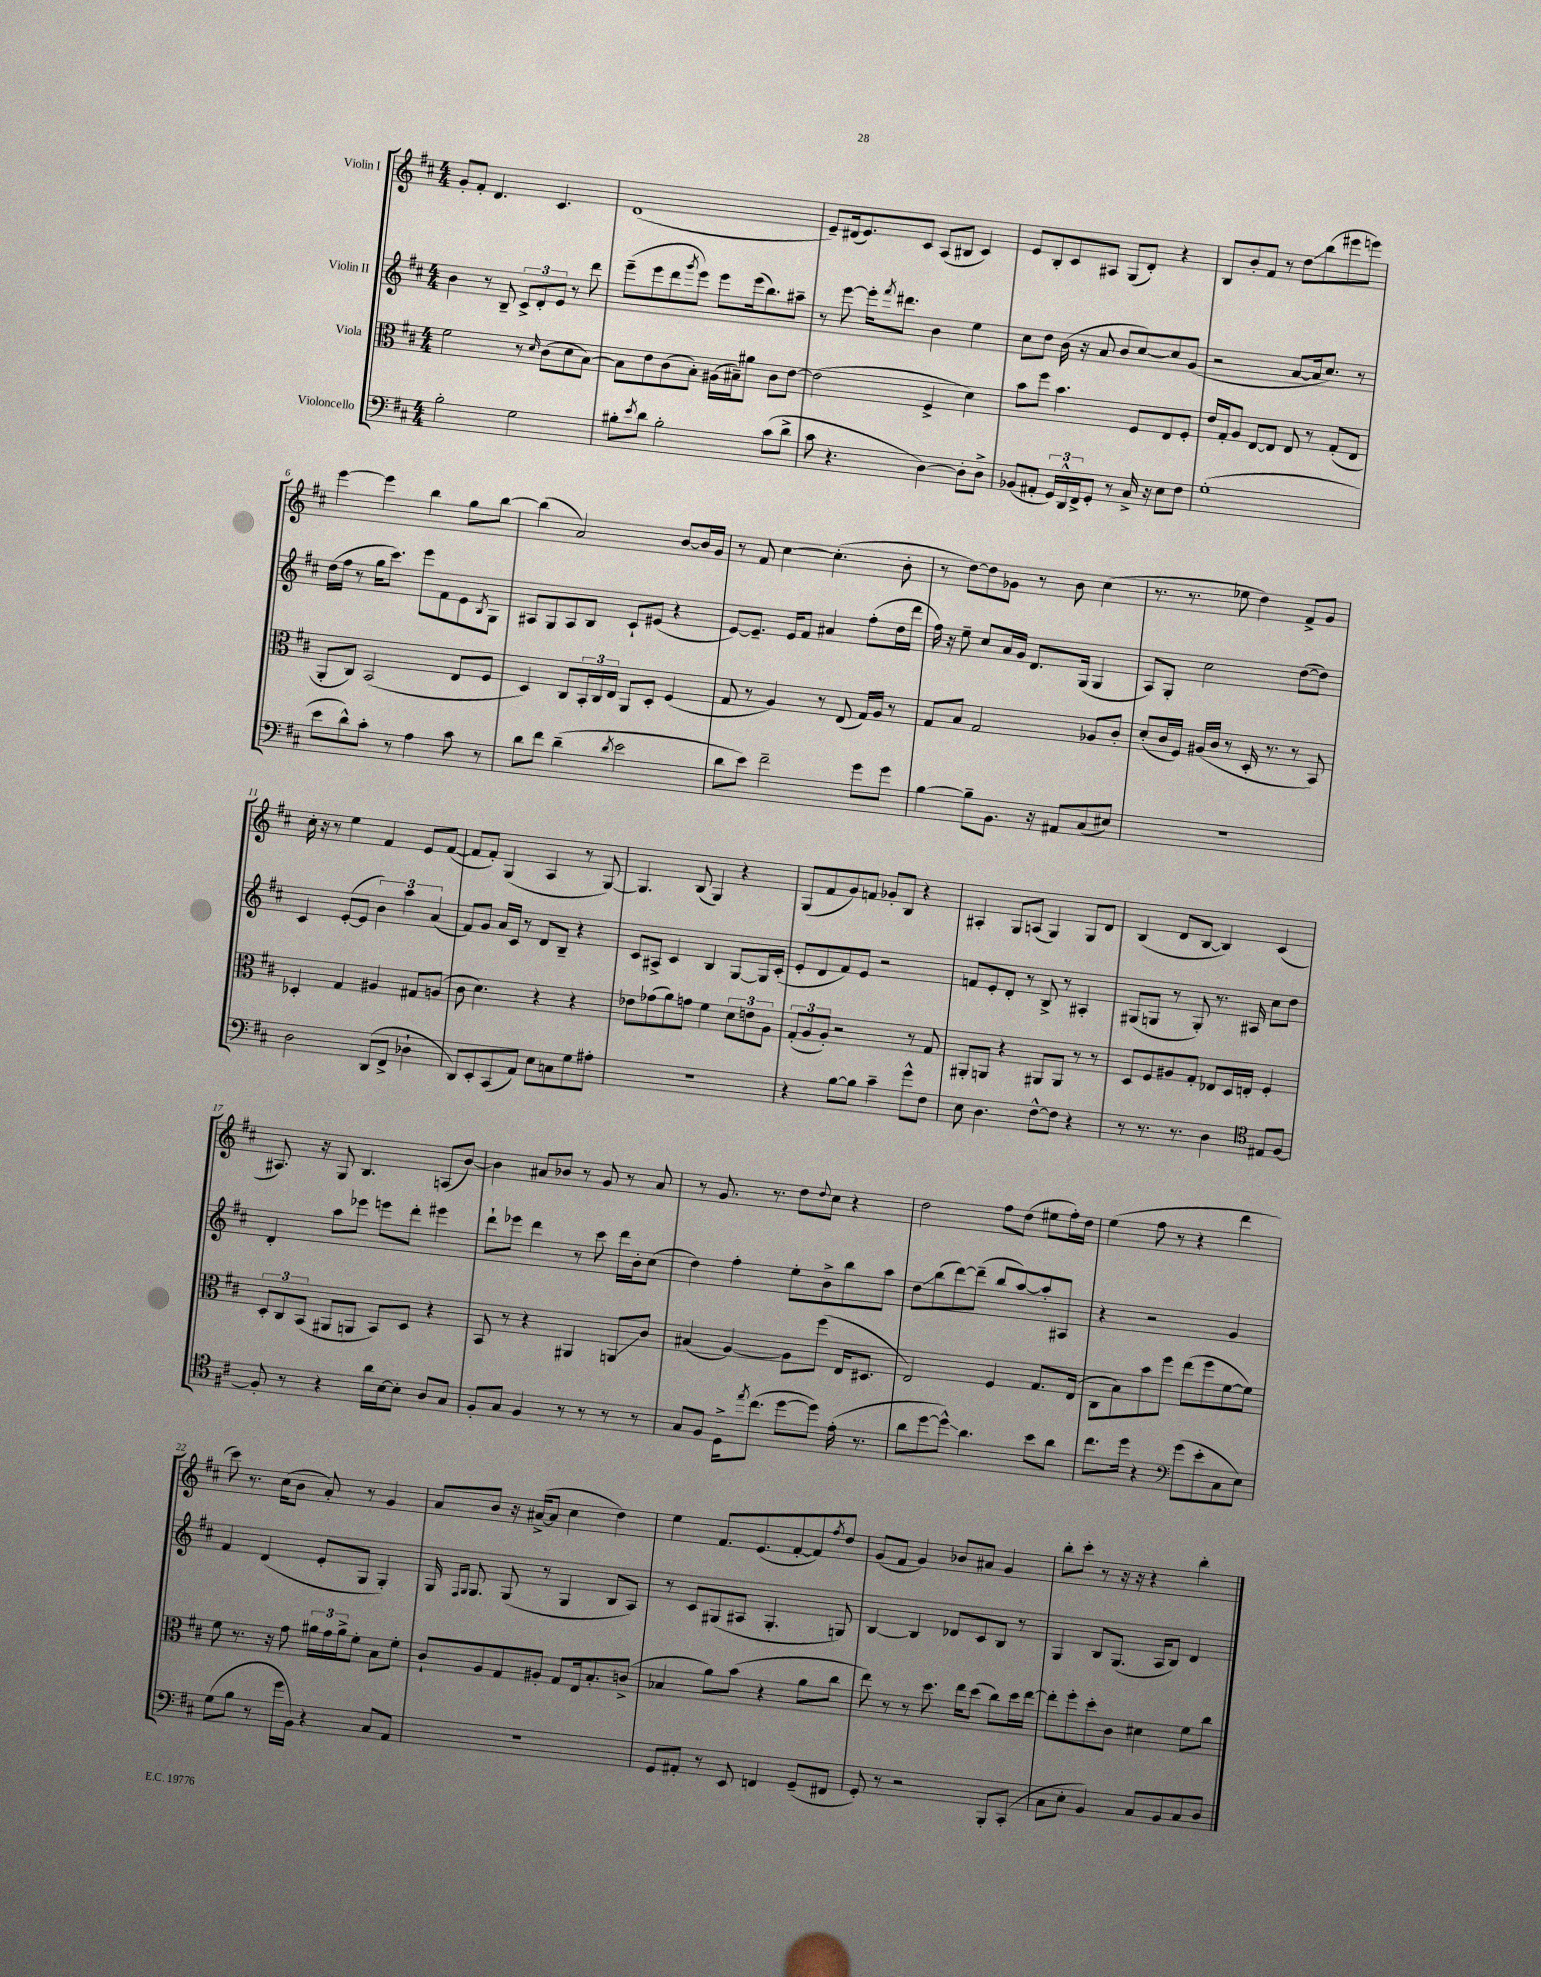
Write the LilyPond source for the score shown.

<<
\new StaffGroup <<
\new Staff = "s0" \with { instrumentName = "Violin I" } {
    \clef treble \key d \major \numericTimeSignature \time 4/4
    g'8-. fis'8-. d'4. cis'4. |
    d'1( |
    e'8--) dis'16( e'8.) cis'8 a8( bis8 cis'4) |
    e'8 b8-. cis'8 ais8 g8( d'8-.) r4 |
    b8 b'8-. fis'8 r8 d''8\glissando b''8( eis'''8 e'''8) |
    e'''4~ e'''4 b''4 g''8 b''8~ |
    b''4( a'2) b'8~ b'16 g'16 |
    r8 fis'8 cis''4~ cis''4.-.( b'8-. |
    r8 d''8~) d''8 ges'8 r8 b'8 cis''4( |
    r8. r8. ees''8 d''4) fis'8-> g'8 |
    cis''16-. r16 r8 e''4 fis'4 e'8 fis'8~( |
    fis'8 fis'8-.) g4( a4 r8 g8~) |
    g4. b8( g4) r4 |
    g8( fis'8 g'8) f'8 ges'8-. b8 r4 |
    ais4-. g8 a8( g4) g8 d'8 |
    b4( d'8 b8~ b4) cis'4( |
    ais8.) r16 g8 b4. a8( b'8~) |
    b'4 ais'8 bes'8 r8 g'8 r8 ais'8 |
    r8 g'8. r8. d''8 \appoggiatura { d''8 } cis''8 r4 |
    d''2 fis''8 d''8( eis''8 fis''16-.) d''16 |
    e''4( fis''8 r8 r4 d'''4 |
    cis'''8) r8. cis''16( b'8 a'8-.) r8 g'4 |
    a'8 b'8 r16 ais'16~->( ais'8 cis''4 d''4) |
    e''4 fis'8. e'8.( fis'8~-. fis'8) \acciaccatura { fis''8 } d''8 |
    g'8( fis'8 g'4) bes'8 ais'8 g'4 |
    b''8-. cis'''8-. r8 r16 r16 r4 b''4-. \bar "|." |
}
\new Staff = "s1" \with { instrumentName = "Violin II" } {
    \clef treble \key d \major \numericTimeSignature \time 4/4
    b'4 r8 b8-- \tuplet 3/2 { cis'8-> d'8-. e'8 } r8 d'''8 |
    e'''8--( e'''8 d'''8 \acciaccatura { g'''8 } e'''8) e'''8 e'''16( b''8.) ais''8-- |
    r8 e'''8~ e'''16-. \acciaccatura { fis'''8 } dis'''8. b'4 e''4 |
    cis''8 d''8 b'16( r16 a'8 b'8 cis''8~) cis''8 g'8( |
    r2 a'8~ a'16 cis''8.) r8 |
    d''16( fis''16 r8 g''16 cis'''8.) e'''8 fis'8 e'8 \acciaccatura { b8 } g8 |
    ais8 g8 ais8 b8 cis'8-! eis'8( r4 |
    e'8~) e'8.-- e'16 fis'8 ais'4 fis''8-.( d''16 d'''16 |
    fis''16) r16 e''8-- cis''8 a'16 g'16 d'8. g16( g4 |
    a8) g8-. cis''2 d''8~( d''8) |
    cis'4 e'8~-.( e'8 \tuplet 3/2 { b'4) a''4 a'4( } |
    fis'8) g'8 a'16 cis'16 r8 d'8 b8-- r4 |
    cis'8 ais8-> cis'4 b4 g8~ g16 cis'16-.( |
    e'8-. d'8 fis'8) e'8 r2 |
    f'8 e'8-. d'8-. r8 b8-> r8 ais4-. |
    gis8( g8 r8 g8-.) r8. ais16 cis''8 d''8 |
    d'4-. a''8 ees'''8 e'''8 d'''8-. eis'''4 |
    d'''8-! ees'''8 d'''4 r8 cis'''8 d'''16 b'16-. cis''8( |
    d''4) fis''4-. e''8-. b'8-> b''8 a''8 |
    d''8\glissando b''8( d'''8~) d'''8--( b''8 a''8~) a''8-. ais8 |
    r4 r2 g'4 |
    fis'4 d'4( e'8-. g8 g4-.) |
    g16 \grace { fis16 g16 } g8. g8( r8 g4 b8 a8) |
    r8 cis'8 gis8( ais8 gis4.-. g8) |
    b4~ b4 des'8 cis'8 b8 r8 |
    g4 b8 g8.( a16 b8) d'4 \bar "|." |
}
\new Staff = "s2" \with { instrumentName = "Viola" } {
    \clef alto \key d \major \numericTimeSignature \time 4/4
    fis'2 r8 \grace { d'16 } cis'8( d'8 b8~) |
    b8 e'8 cis'8( b8-.) ais16( bis16--) ais'8 cis'8 e'8~ |
    e'2( fis4-> d'4) |
    b'8 fis''8 b'4. fis8 e8 fis8-. |
    e'16 g16-. a8 e8~ e8 e8 r8 g8-.( e8 |
    a,8-. cis8) b,2( e8 fis8 |
    d4) cis8 \tuplet 3/2 { b,16-. cis16 e16 } a,8 d8-. fis4( |
    g8 r8 a4) r8 e8( g16) a16 r8 |
    g8 b8 g2 aes8 cis'8-. |
    d'8-.( cis'16 fis16) ais16( cis'16 r8 d16-. r8. r8 b,8) |
    des4-. g4 ais4 gis8 a8( |
    cis'8 d'4.) r4 r4 |
    ees'8 ges'8( a'8) g'8 fis'4 \tuplet 3/2 { d'8 e'8 a8 } |
    \tuplet 3/2 { g8-.( a8 a8-.) } r2 r8 g8 |
    ais,8-. a,8 r4 ais,8 ais,8 r8 r8 |
    d8 fis8 ais8 g8-. ees8 d16 e16-. fis4-. |
    \tuplet 3/2 { d8-. cis8 b,8( } ais,8 a,8 b,8) d8 r4 |
    b,8 r8 r4 ais,4 a,8\glissando cis'8 |
    bis4( a4~) a8 fis''8( e16 dis8. |
    e2) fis4 g8. e16( |
    cis8 b8) b'8 fis''8 e''8( fis''8 fis'8~ fis'8) |
    fis'8 r8. r16 g'8 \tuplet 3/2 { ais'16 g'16 ais'16-> } fis'8-. b8 fis'8-. |
    cis'8-! a8 g8 ais8-. g8 e16 b8.-. c'8->( |
    bes4 a'8) b'8( r4 a'8 cis''8 |
    e''8) r8 r8 d''8. e''16 d''8( cis''8) d''16 e''16~ |
    e''8-. fis''8-. d''8-. cis'8 dis'4 fis'8 cis''8 \bar "|." |
}
\new Staff = "s3" \with { instrumentName = "Violoncello" } {
    \clef bass \key d \major \numericTimeSignature \time 4/4
    b2-. g2 |
    bis8-. \acciaccatura { e'8 } d'8 bis2-. cis'8( d'8-> |
    cis'8 r4. d4~) d8-. d8-> |
    bes,8( ais,8-. \tuplet 3/2 { g,16) d,16-^ fis,16-> } g,8-. r8 cis16-> r16 e8 fis8 |
    g1-.( |
    e'8 d'8-^) cis'8-. r8 a4 cis'8 r8 |
    d'8 fis'8 d'4--( \acciaccatura { d'8 } e'2 |
    d'8 e'8) fis'2-- g'8 g'8 |
    b4~ b8-- b,8. r16 ais,8 cis8( eis8) |
    R1 |
    d2 d,8( fis,8-> des4-! |
    d,8) e,8-. cis,8( a,8) e8 c8 g8 ais8-. |
    R1 |
    r4 b8~ b8 cis'4-- g'8-^ fis8 |
    e8 d4. fis8~-^ fis8 r4 |
    r8 r8. r8. d4 \clef tenor eis8 fis8~ |
    fis8-. r8 r4 a'16 b16~ b8-. a8 g8 |
    fis8-. g8 fis4 r8 r8 r8 r8 |
    g8 fis8 d16-> \acciaccatura { e''8 } cis''8.( d''8~ d''8) e'16-.( r8. |
    a'8 d''8~ d''8-^\glissando) a'4. b'8 a'8 |
    cis''8. d''16 r4 \clef bass g'8( e'8-. cis8 e8) |
    g8( b8 r8 g'16 b,16) r4 cis8 a,8 |
    R1 |
    g,8 ais,8-. r8 e,8 f,4 g,8--( fis,8 |
    g,8-.) r8 r2 b,,8-. cis,8-.( |
    cis8 e8-. b,4) cis8 b,8 cis8 d8 \bar "|." |
}
>>
>>
